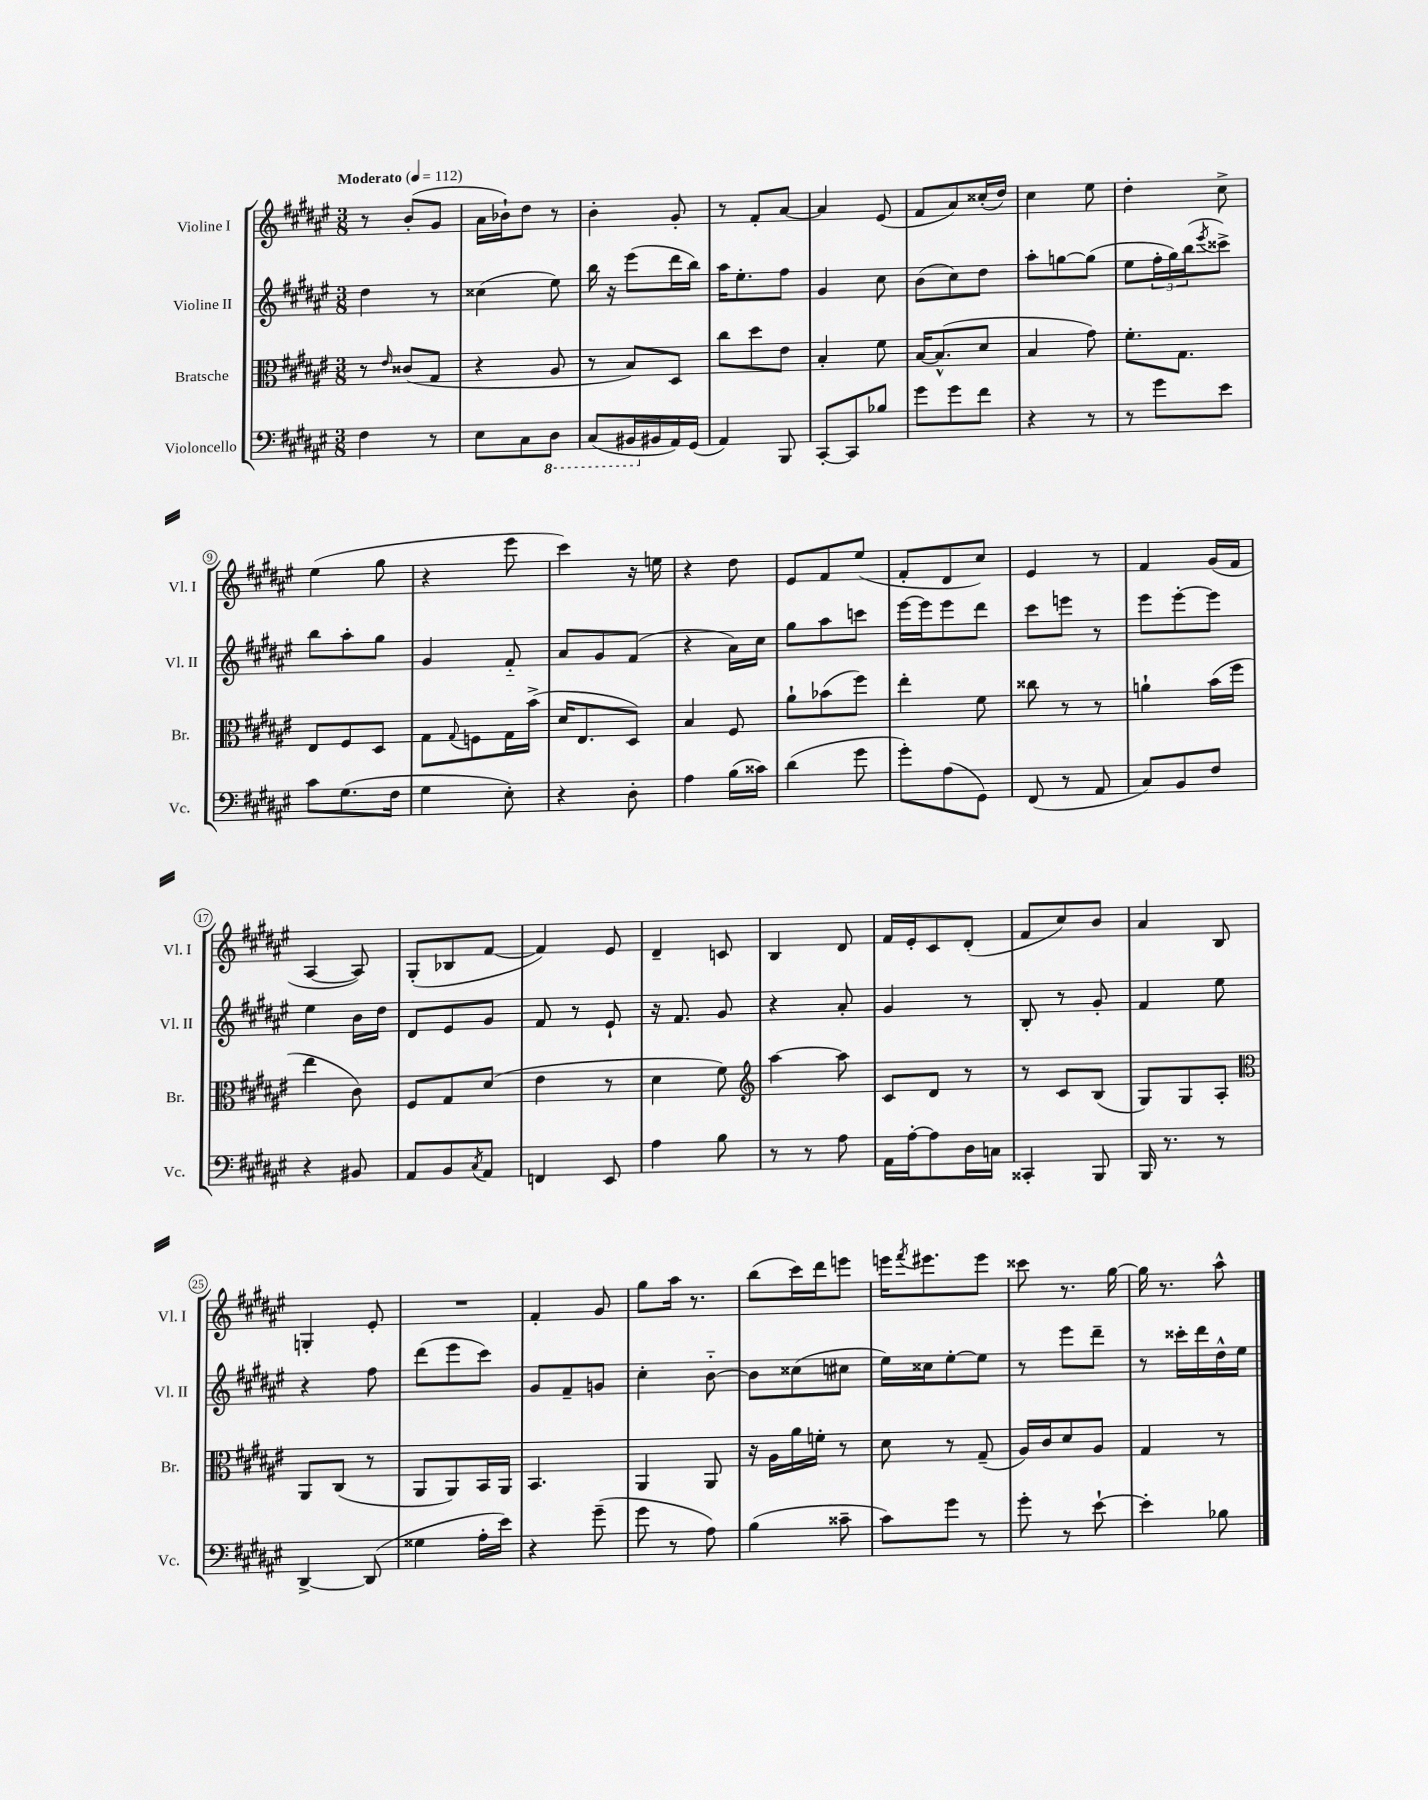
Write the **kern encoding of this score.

**kern	**kern	**kern	**kern
*staff4	*staff3	*staff2	*staff1
*clefF4	*clefC3	*clefG2	*clefG2
*k[f#c#g#d#a#e#]	*k[f#c#g#d#a#e#]	*k[f#c#g#d#a#e#]	*k[f#c#g#d#a#e#]
*M3/8	*M3/8	*M3/8	*M3/8
*MM112	*MM112	*MM112	*MM112
4F#	8r	4dd#	8r
.	16qqe#	.	.
.	(8c##	.	(8b'
8r	8G#	8r	8g#
=	=	=	=
8E#	4r	(4cc##	16a#
.	.	.	16b-`)
8C#	.	.	8dd#
8DD#	8A#	8ee#)	8r
=	=	=	=
(8CC#	8r	16bb	4b'
.	.	16r	.
16BBB#	8B)	(8eee#	.
16BB#	.	.	.
16AA#)	8D#	16ddd#	8g#'
(16GG#	.	16bb)	.
=	=	=	=
4AA#)	8cc#	16aa#	8r
.	.	8.ee#'	.
.	8dd#	.	8f#'
8BBB	8e#	8ff#	[8a#
=	=	=	=
[8CC#'	4B'	4g#	4a#]
8CC#]	.	.	.
8B-	8f#	8cc#	(8e#
=	=	=	=
8g#	[16B	(8b	8f#
.	(8.B^^]	.	.
8g#	.	8cc#)	8a#)
8f#	8d#	8dd#	(16cc##'
.	.	.	16dd#)
=	=	=	=
4r	4B	8aa#'	4cc#
.	.	[8gg	.
8r	8g#)	(8gg]	8ee#
=	=	=	=
8r	8.f#'	8ee#	4dd#'
8g#	.	24ff#'	.
.	.	24gg#)	.
.	8.G#	.	.
.	.	(24bb	.
.	.	8qeee#	.
8e#	.	8ccc##^)	8cc#^
=	=	=	=
8c#	8E#	8bb	(4ee#
(8.G#	8F#	8aa#'	.
.	8D#	8gg#	8gg#
16F#	.	.	.
=	=	=	=
4G#	8G#	4g#	4r
.	8qqG#	.	.
.	8F	.	.
8E#')	16G#	8f#'~	8eee#
.	(16b^	.	.
=	=	=	=
4r	16d#	8a#	4ccc#)
.	8.E#	.	.
.	.	8g#	.
8D#'	8D#)	(8f#	16r
.	.	.	16ee
=	=	=	=
4A#	4B	4r	4r
(16B	8F#	16a#)	8dd#
16c##)	.	16cc#	.
=	=	=	=
(4d#	8a#`	8gg#	8e#
.	(8b-	8aa#	8f#
8g#	8ff#)	8ccc	(8ee#
=	=	=	=
8g#')	4ee#'	[16eee#	8f#'
.	.	16eee#]	.
(8A#	.	8eee#	8d#
8GG#)	8f#	8ddd#	8cc#)
=	=	=	=
(8FF#	8cc##	8ccc#	4e#
8r	8r	8eee	.
8AA#	8r	8r	8r
=	=	=	=
8C#)	4a`	8eee#	4f#
8BB	.	[8eee#'	.
8F#	(16b	8eee#]	(16g#
.	16ff#	.	16f#
=	=	=	=
4r	4ee#	4ee#	[4A#
8BB#	8c#)	16b	8A#])
.	.	16dd#	.
=	=	=	=
8AA#	8F#	8d#	(8G#'
8BB	8G#	8e#	8B-
8qC#	.	.	.
8AA#	(8d#	8g#	[8f#
=	=	=	=
4FF	4e#	8f#	4f#])
.	.	8r	.
8EE#	8r	8e#`	8e#
=	=	=	=
4A#	4d#	16r	4d#~
.	.	8.f#	.
8B	8f#)	8g#	8c
=	=	=	=
*	*clefG2	*	*
8r	[4aa#	4r	4B
8r	.	.	.
8A#	8aa#]	8a#'	8d#
=	=	=	=
16AA#	8c#	4g#	16f#
[16A#'	.	.	16e#'
8A#]	8d#	.	8c#
16D#	8r	8r	(8d#'
16C	.	.	.
=	=	=	=
4CC##'	8r	8B'	8f#
.	8c#	8r	8cc#)
8BBB	(8B	8g#'	8b
=	=	=	=
16BBB	8G#)	4f#	4a#
8.r	.	.	.
.	8G#	.	.
8r	8A#'	8ee#	8B
=	=	=	=
*	*clefC3	*	*
[4DD#^	8AA#	4r	4G'
.	(8C#	.	.
(8DD#]	8r	8ff#	8e#'
=	=	=	=
4G##	8AA#	(8ddd#	4.r
.	8AA#)	8eee#	.
16A#'	16BB	8ccc#)	.
16e#)	16AA#	.	.
=	=	=	=
4r	4.BB	8g#	4f#'
.	.	8f#~	.
(8g#~	.	8g	8g#
=	=	=	=
8g#	4AA#	4cc#'	8gg#
8r	.	.	16aa#
.	.	.	8.r
8A#)	8AA#	[8b'~	.
=	=	=	=
(4B	16r	8b]	(8bb
.	16A#	.	.
.	16a#	(8cc##	16ccc#)
.	16f'	.	16ddd#
8c##~	8r	8cc#	8eee
=	=	=	=
8c#)	8d#	16ee#)	16eee
.	.	.	8qfff#
.	.	16cc##	8.eee#
8g#	8r	[8ee#'	.
8r	(8G#~	8ee#]	8eee#
=	=	=	=
8g#'	16A#)	8r	8ccc##
.	16c#	.	.
8r	8d#	8eee#	8.r
[8e#`	8A#	8ddd#~	.
.	.	.	[16gg#
=	=	=	=
4e#']	4G#	8r	16gg#]
.	.	.	8.r
.	.	16ccc##'	.
.	.	16ddd#	.
8B-	8r	16dd#^^	8aa#^^
.	.	16ee#	.
==	==	==	==
*-	*-	*-	*-
